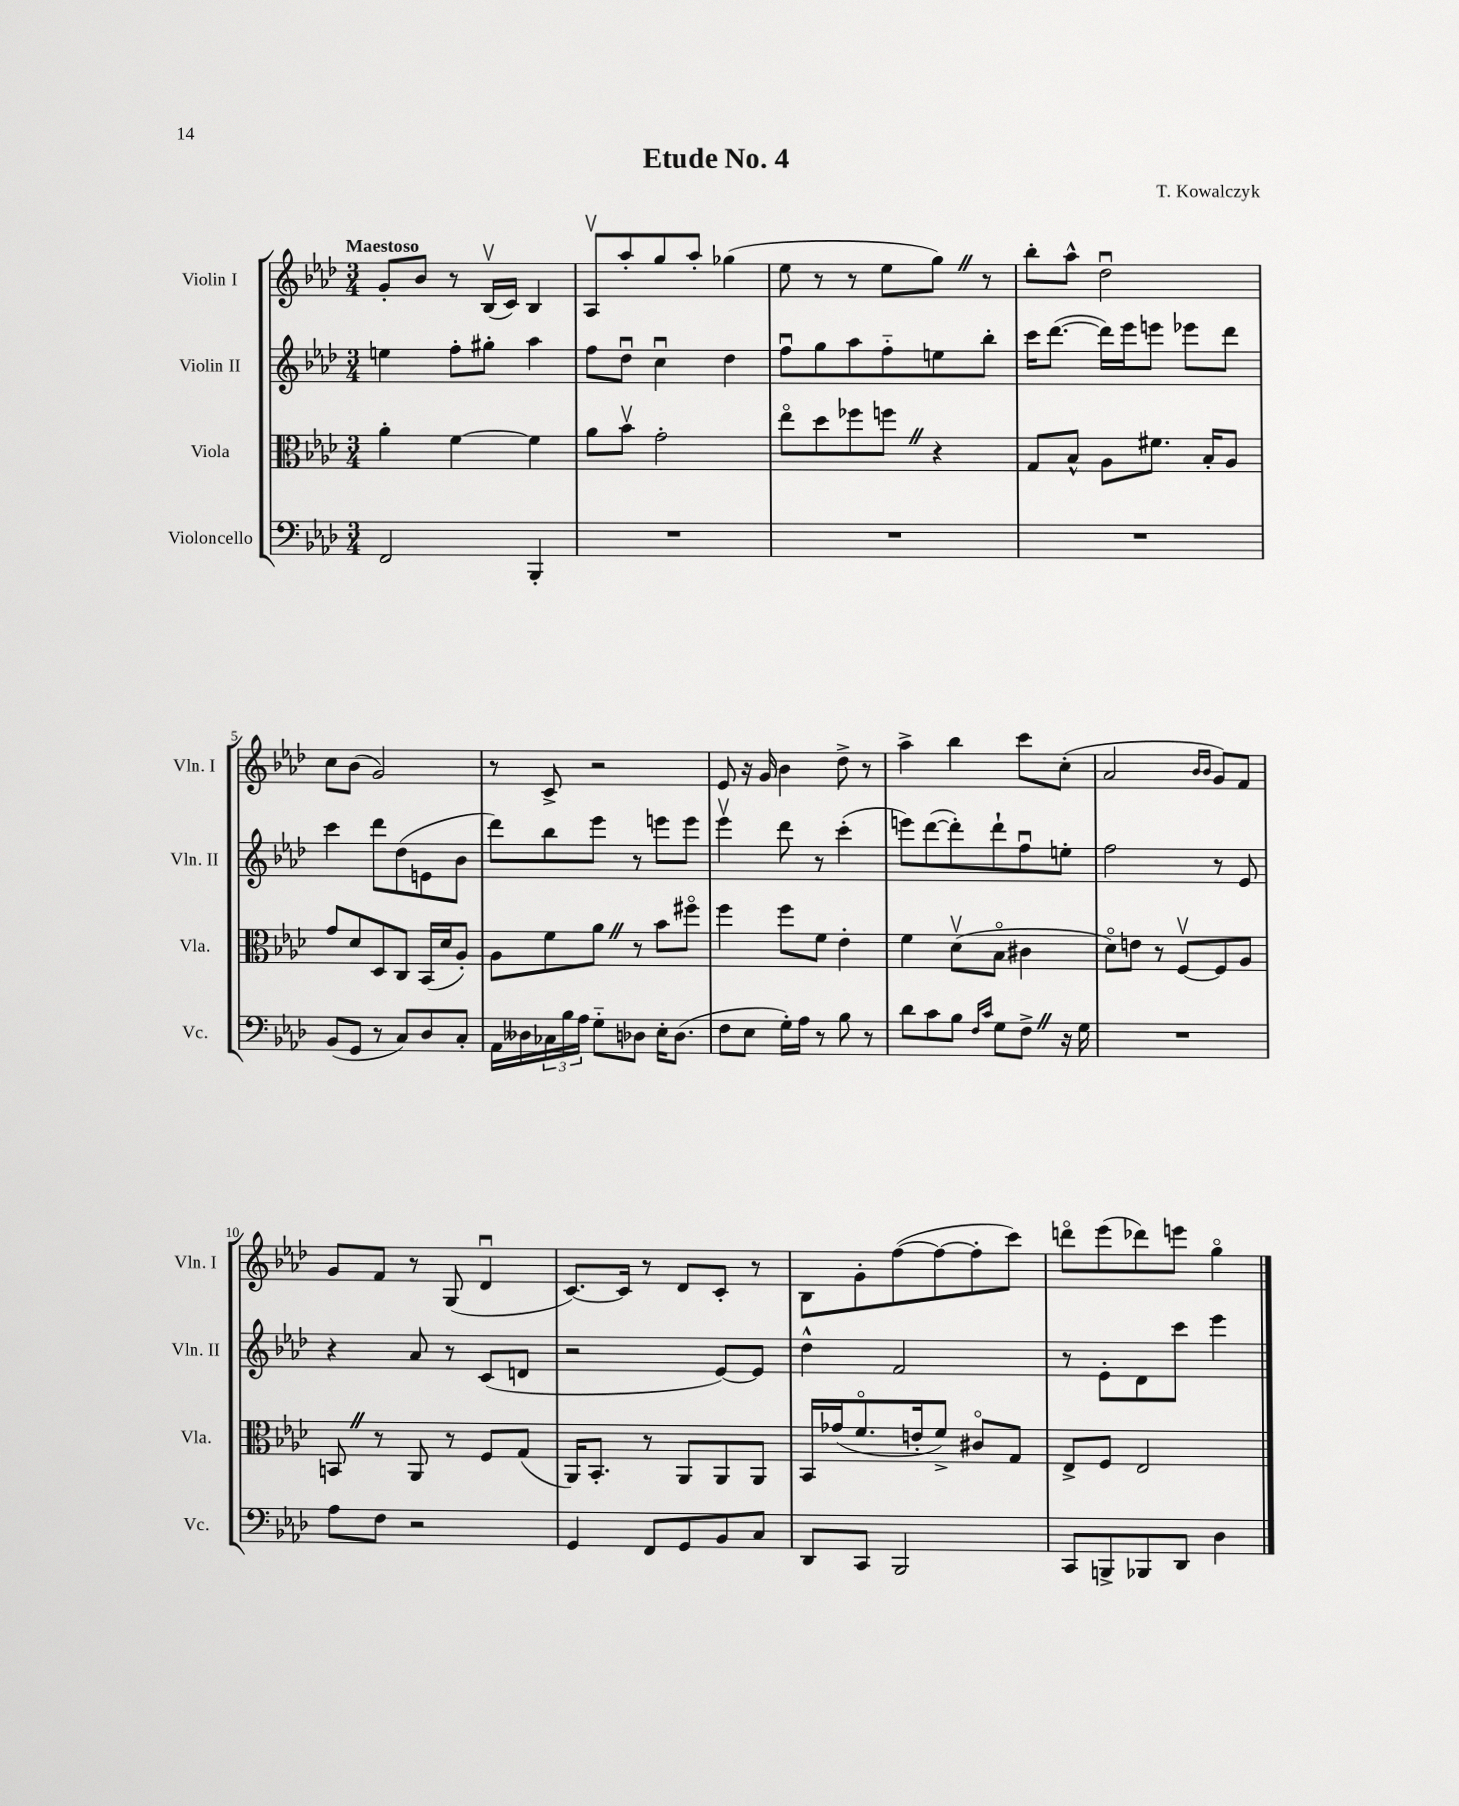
\header { title = "Etude No. 4" composer = "T. Kowalczyk" }
<<
\new StaffGroup <<
\new Staff = "s0" \with { instrumentName = "Violin I" shortInstrumentName = "Vln. I" } {
    \clef treble \key aes \major \numericTimeSignature \time 3/4 \tempo "Maestoso"
    g'8-. bes'8 r8 bes16\upbow( c'16) bes4 |
    aes8\upbow aes''8-. g''8 aes''8-. ges''4( |
    ees''8 r8 r8 ees''8 g''8) \once \override BreathingSign.text = \markup { \musicglyph "scripts.caesura.straight" } \breathe r8 |
    bes''8-. aes''8-^ des''2\downbow |
    c''8 bes'8( g'2) |
    r8 c'8-> r2 |
    ees'8 r16 g'16 bes'4 des''8-> r8 |
    aes''4-> bes''4 c'''8 c''8-.( |
    aes'2 \grace { bes'16 bes'16 } g'8) f'8 |
    g'8 f'8 r8 g8( des'4\downbow |
    c'8.~) c'16 r8 des'8 c'8-. r8 |
    bes8 g'8-. f''8~( f''8~ f''8-. c'''8) |
    d'''8\flageolet ees'''8( des'''8) e'''8 g''4\flageolet \bar "|." |
}
\new Staff = "s1" \with { instrumentName = "Violin II" shortInstrumentName = "Vln. II" } {
    \clef treble \key aes \major \numericTimeSignature \time 3/4
    e''4 f''8-. gis''8-. aes''4 |
    f''8 des''8\downbow c''4\downbow des''4 |
    f''8\downbow g''8 aes''8 f''8-_ e''8 bes''8-. |
    c'''16 des'''8.~( des'''16) ees'''16 e'''8 ees'''8 des'''8 |
    c'''4 des'''8 des''8( e'8 bes'8 |
    des'''8) bes''8 ees'''8 r8 e'''8 e'''8 |
    ees'''4\upbow des'''8 r8 c'''4-.( |
    e'''8) des'''8~( des'''8-.) des'''8-! f''8\downbow e''8-. |
    f''2 r8 ees'8 |
    r4 aes'8 r8 c'8( d'8 |
    r2 ees'8~) ees'8 |
    des''4-^ f'2 |
    r8 ees'8-. des'8 c'''8 ees'''4 \bar "|." |
}
\new Staff = "s2" \with { instrumentName = "Viola" shortInstrumentName = "Vla." } {
    \clef alto \key aes \major \numericTimeSignature \time 3/4
    aes'4-. f'4~ f'4 |
    aes'8 bes'8\upbow g'2-. |
    ees''8\flageolet des''8 fes''8 f''8 \once \override BreathingSign.text = \markup { \musicglyph "scripts.caesura.straight" } \breathe r4 |
    g8 bes8-^ aes8 fis'8. bes16-. aes8 |
    g'8 des'8 des8 c8 bes,16( des'16 aes8-.) |
    aes8 f'8 aes'8 \once \override BreathingSign.text = \markup { \musicglyph "scripts.caesura.straight" } \breathe r8 bes'8 fis''8\flageolet |
    f''4 f''8 f'8 ees'4-. |
    f'4 des'8\upbow( bes8\flageolet cis'4 |
    des'8\flageolet) e'8 r8 f8~\upbow f8 aes8 |
    b,8 \once \override BreathingSign.text = \markup { \musicglyph "scripts.caesura.straight" } \breathe r8 aes,8 r8 f8 g8( |
    aes,16) bes,8.-. r8 aes,8 aes,8 aes,8 |
    bes,16 ges'16( f'8.\flageolet e'16-. f'8->) cis'8\flageolet g8 |
    ees8-> f8 ees2 \bar "|." |
}
\new Staff = "s3" \with { instrumentName = "Violoncello" shortInstrumentName = "Vc." } {
    \clef bass \key aes \major \numericTimeSignature \time 3/4
    f,2 bes,,4-. |
    R2. |
    R2. |
    R2. |
    bes,8( g,8 r8 c8) des8 c8-. |
    aes,16 deses16 \tuplet 3/2 { ces16 bes16 aes16 } g8-_ des8 ees16-. des8.( |
    f8 ees8 g16-.) aes16 r8 bes8 r8 |
    des'8 c'8 bes8 \grace { f16 c'16 } g8 f8-> \once \override BreathingSign.text = \markup { \musicglyph "scripts.caesura.straight" } \breathe r16 g16 |
    R2. |
    aes8 f8 r2 |
    g,4 f,8 g,8 bes,8 c8 |
    des,8 c,8 bes,,2 |
    c,8 b,,8-> bes,,8 des,8 des4 \bar "|." |
}
>>
>>
